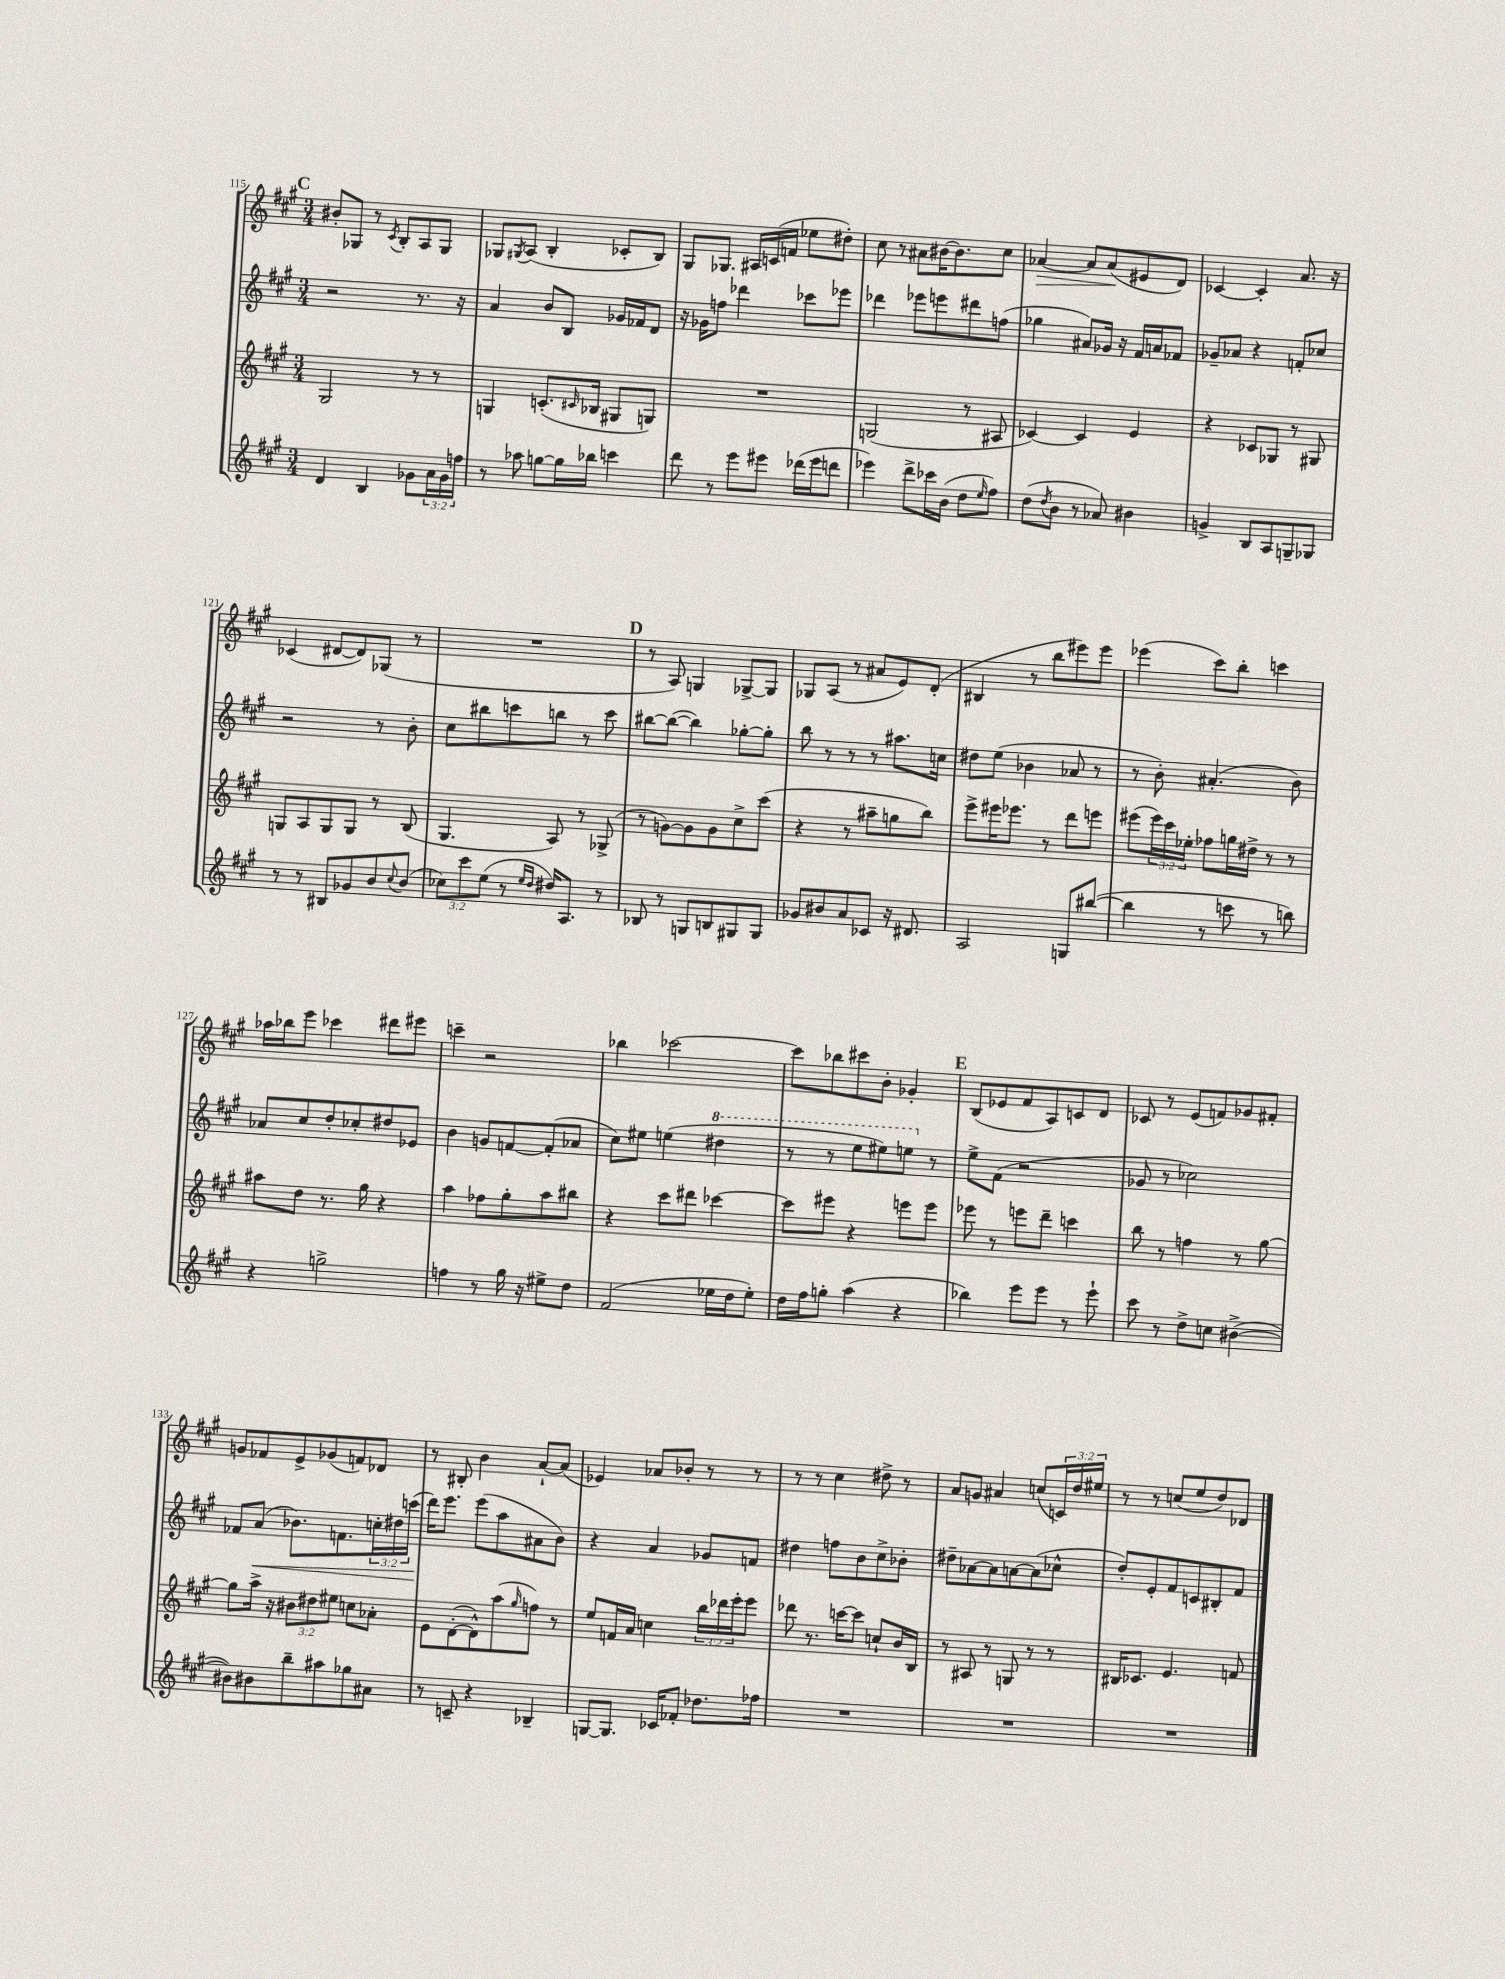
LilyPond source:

<<
\new StaffGroup <<
\new Staff = "s0" {
    \clef treble \key a \major \numericTimeSignature \time 3/4 \override Staff.TupletNumber.text = #tuplet-number::calc-fraction-text
    \mark \markup { \bold "C" } bis'8-. ges8 r8 \acciaccatura { cis'8 } b8-. a8 ges8 |
    ges8 \acciaccatura { gis8 } a8( b4-. ces'8-. b8) |
    gis8 ges8. ais16 c'16( f'16 ees''8 dis''8-.) |
    cis''8 r8 ais'8 bis'16~ bis'8. cis''8 |
    aes'4~\> aes'8 aes'8\!( eis'8 d'8) |
    ces'4~ ces'4-. a'8. r16 |
    ces'4( dis'8~ dis'8) ges8( r8 |
    R2. |
    \mark \markup { \bold "D" } r8 a8) g4 ges8~-> ges8 |
    ges8 a8( r8 ais'8 e'8) d'8-.( |
    bis4 r8 b''8 eis'''8) eis'''8 |
    ees'''4( cis'''8) b''8-. c'''4 |
    aes''16 bes''16 e'''8 ces'''4 dis'''8 eis'''8 |
    c'''4-- r2 |
    bes''4 ces'''2~ |
    ces'''8 bes''8 cis'''8 b'8-. ges'4-. |
    \mark \markup { \bold "E" } b8( ees'8 fis'8 a8) c'8 d'8 |
    ces'8 r8 e'8( f'8) ges'8 fis'8-. |
    g'8 fes'8 e'8-> ges'8( f'8) des'8 |
    r8 bis8-. b'4 a'8~-! a'8( |
    ees'4) aes'8 bes'8-. r8 r8 |
    r8 r8 cis''4 dis''8-> r8 |
    a'8 g'8 ais'4 c''8( \tuplet 3/2 { c'16) d''16 eis''16 } |
    r8 r8 c''8( e''8 d''8) des'8 \bar "|." |
}
\new Staff = "s1" {
    \clef treble \key a \major \numericTimeSignature \time 3/4 \override Staff.TupletNumber.text = #tuplet-number::calc-fraction-text
    \mark \markup { \bold "C" } r2 r8. r16 |
    a'4 b'8 b8 ges'16 fes'16 d'8 |
    r16 ges'16 f''8 des'''4 ces'''8 ees'''8 |
    des'''4 ees'''8 e'''8 dis'''8 f''8( |
    ges''4 ais'8) ges'16 r16 fis'16 a'16 fes'8 |
    ges'8-- aes'8 r4 f'8-. ces''8 |
    r2 r8 b'8-. |
    cis''8 bis''8 c'''8 b''8 r8 c'''8 |
    \mark \markup { \bold "D" } bis''8~ bis''8~( bis''4) ges''8~-. ges''8-. |
    b''8 r8 r8 r8 ais''8. c''16 |
    dis''8 e''8( bes'4 aes'8 r8 |
    r8 b'8-.) ais'4.-.( b'8) |
    aes'8 cis''8 d''8-. ces''8-. dis''8 ees'8 |
    b'4 g'8 f'8~ f'8-.( aes'8 |
    cis''8) eis''8 e''4( \ottava #1 dis'''4 |
    r8 r8 e'''8 eis'''8) e'''8 \ottava #0 r8 |
    \mark \markup { \bold "E" } e''8-> fis'8( r2 |
    ges'8 r8 ces''2) |
    fes'8 a'8\<( bes'8.) f'8. \tuplet 3/2 { c''16-. dis''16 c'''16\!( } |
    d'''16) e'''8. e'''8( a''8 ais'8 b'8) |
    r4 a'4 ges'8 f'8 |
    dis''4 f''8 b'8 cis''8-> bes'8-. |
    dis''8-- aes'8~ aes'8 a'8~ a'8( ces''8-^ |
    d''8-.) e'8-. fis'8 c'8 bis8-. fis'8 \bar "|." |
}
\new Staff = "s2" {
    \clef treble \key a \major \numericTimeSignature \time 3/4 \override Staff.TupletNumber.text = #tuplet-number::calc-fraction-text
    \mark \markup { \bold "C" } gis2 r8 r8 |
    g4 c'8.-.( \grace { cis'16 } bes16 gis8 g8) |
    R2. |
    g2( r8 ais8 |
    ces'4~) ces'4 e'4 |
    r4 ces'8 ges8 r8 gis8 |
    g8 a8 g8 g8 r8 b8( |
    gis4. a8) r8 ges8->( |
    \mark \markup { \bold "D" } r8 g'8~) g'8 g'8 cis''8-> cis'''8( |
    r4 r8 ais''8-- g''8 b''8) |
    e'''8-> eis'''16 ees'''8. r8 d'''8 e'''8 |
    eis'''8( \tuplet 3/2 { eis'''16) cis'''16 ees''16-. } fes''8 g''16 dis''16-> r8 r8 |
    ais''8 d''8 r8. gis''16 r4 |
    a''4 fes''8 gis''8-. a''8 bis''8 |
    r4 cis'''8 dis'''8 ces'''4~ |
    ces'''8 eis'''8 r4 e'''8 e'''8 |
    \mark \markup { \bold "E" } ees'''8 r8 e'''8 d'''8-- c'''4 |
    b''8 r8 f''4 r8 gis''8~ |
    gis''8 a''16-> r16 \tuplet 3/2 { bis'8 dis''8 eis''8 } c''8 aes'8-. |
    e'8 d'8~-.( d'8-^) a''8( \grace { gis''16 } f''8) r8 |
    e''8 f'16 a'16 c''4 \tuplet 3/2 { b''16 des'''16 e'''16-. } e'''8 |
    des'''8 r8. c'''16~ c'''8 c''8-! b'16 b16 |
    r8 ais8 r8 g8 r8 r8 |
    bis16 ces'8. e'4. f'8 \bar "|." |
}
\new Staff = "s3" {
    \clef treble \key a \major \numericTimeSignature \time 3/4 \override Staff.TupletNumber.text = #tuplet-number::calc-fraction-text
    \mark \markup { \bold "C" } d'4 b4 ges'8 \tuplet 3/2 { a'16 ges'16 f''16 } |
    r8 aes''8 g''8~ g''16 bes''16 c'''4 |
    d'''8 r8 e'''8 eis'''8 des'''16( eis'''16 d'''8 |
    ees'''4) d'''8-> ces'''16 b'16( d''8 \grace { e''16 } fis''8) |
    d''8( \acciaccatura { d''8 } b'8 r8 aes'8) bis'4 |
    g'4-> b8 a8 g8-- ges8 |
    r8 r8 bis8 ges'8 b'8 \appoggiatura { cis''8 } b'8( |
    \tuplet 3/2 { ces''8) cis'''8 e''8( } r8 \grace { e''16 d''16 } dis''16) a8. r8 |
    \mark \markup { \bold "D" } bes8 r8 g8 b8 gis8 gis8 |
    ges'8 bis'8 a'8 ces'8 r16 dis'8. |
    a2 g8 bis''8~( |
    bis''4 r8 c'''8 r8 b''8) |
    r4 g''2-> |
    f''4 r8 gis''16 r16 eis''8-> d''8 |
    fis'2( ees''16 d''16 ees''8-.) |
    d''16 fis''16 g''8-. a''4( r4 |
    \mark \markup { \bold "E" } bes''4) e'''8 e'''8 r8 e'''8-! |
    cis'''8 r8 d''8-> c''8 bis'4~->( |
    bis'8) bis'8 b''8-- ais''8 ges''8 ais'8 |
    r8 c'8-- r4 bes4-- |
    g8~ g8. ces'16 fes'8-. des''8. fes''16 |
    R2. |
    R2. |
    R2. \bar "|." |
}
>>
>>
\layout { \context { \Score currentBarNumber = #115 } }
